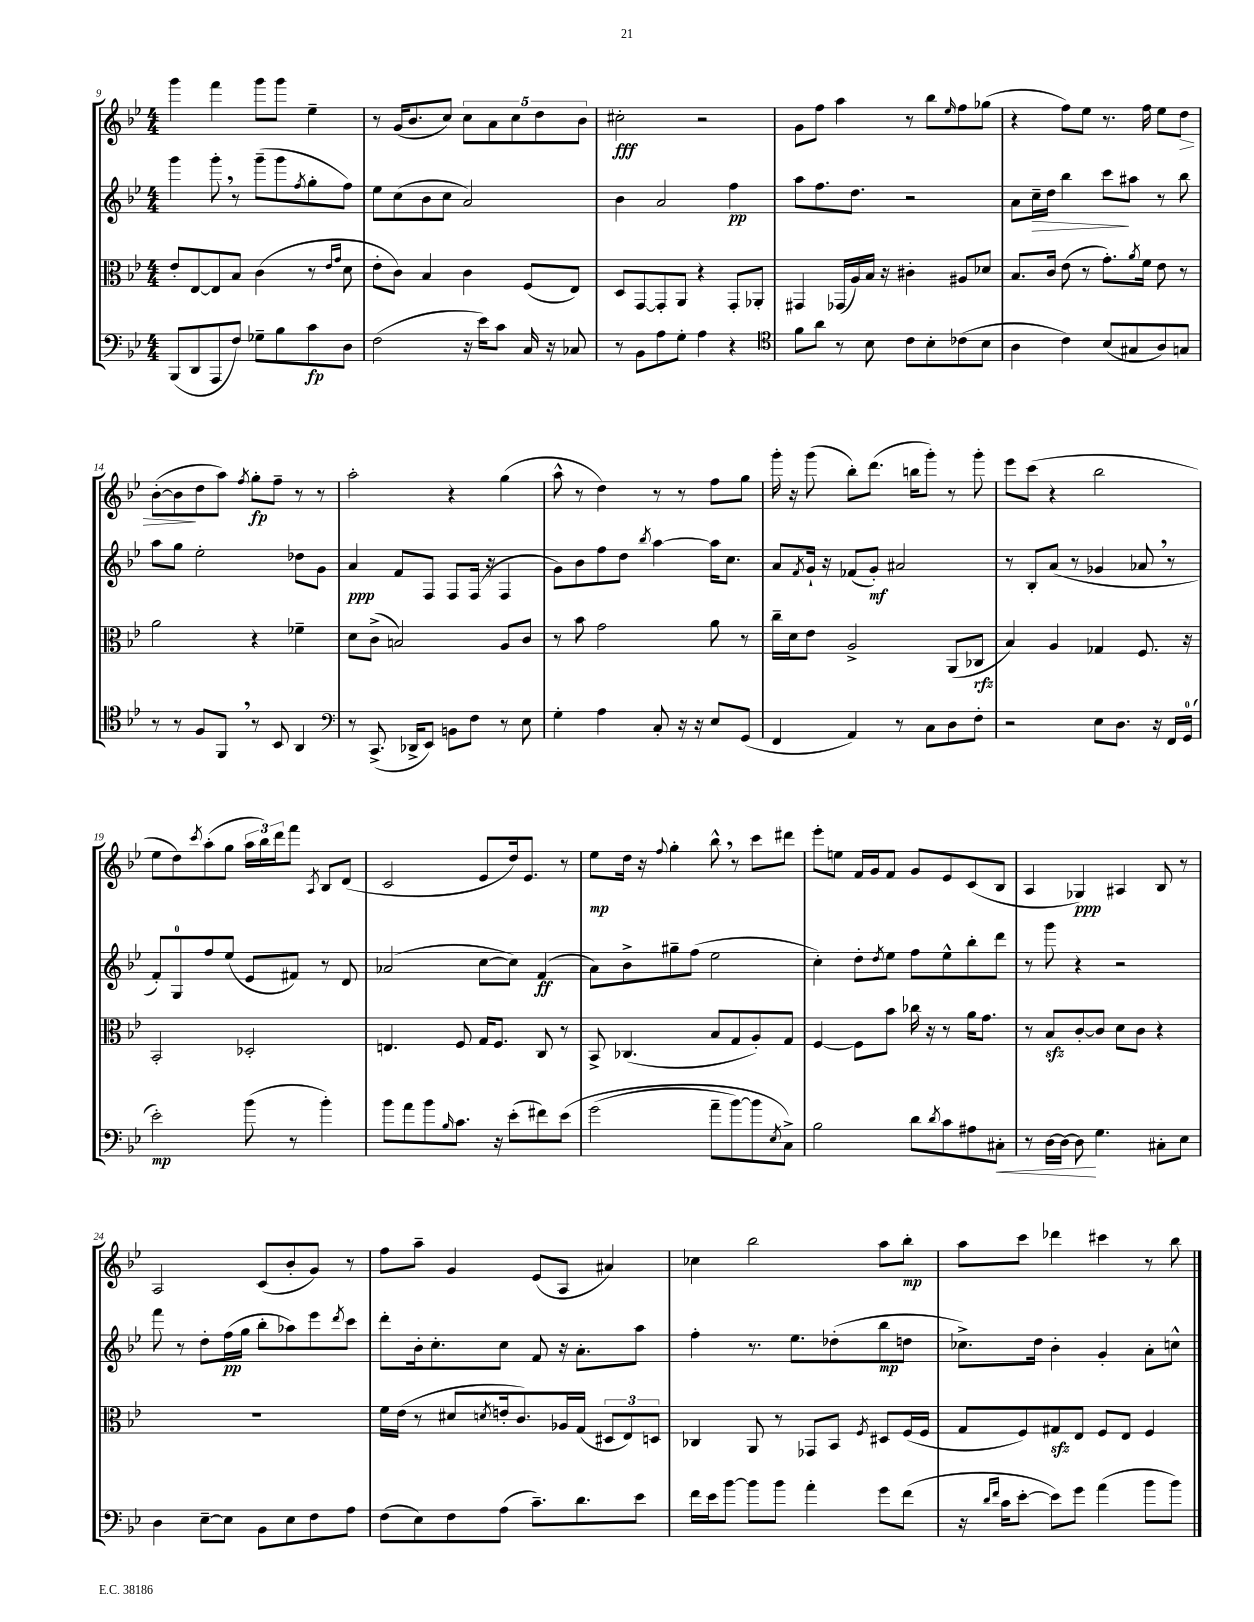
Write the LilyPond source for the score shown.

<<
\new StaffGroup <<
\new Staff = "s0" {
    \clef treble \key bes \major \numericTimeSignature \time 4/4
    g'''4 f'''4 g'''8 g'''8 ees''4-- |
    r8 g'16( bes'8. c''8) \tuplet 5/4 { c''8 a'8 c''8 d''8 bes'8 } |
    cis''2-.\fff r2 |
    g'8 f''8 a''4 r8 bes''8 \grace { ees''16 } f''8 ges''8( |
    r4 f''8) ees''8 r8. f''16 ees''8 d''8\> |
    bes'8~-.( bes'8\! d''8 a''8) \acciaccatura { f''8 } g''8-.\fp f''8-- r8 r8 |
    a''2-. r4 g''4( |
    a''8-^ r8 d''4) r8 r8 f''8 g''8 |
    g'''16-. r16 g'''8( bes''8-.) d'''8.( b''16 g'''8-.) r8 g'''8-. |
    ees'''8 c'''8( r4 bes''2 |
    ees''8 d''8) \acciaccatura { c'''8 } a''8-.( g''8 \tuplet 3/2 { a''16 bes''16) d'''16 } f'''8 \acciaccatura { a8 } bes8 d'8( |
    c'2 ees'8 d''16) ees'8. r8 |
    ees''8\mp d''16 r16 \appoggiatura { f''8 } g''4-. bes''8-^ \breathe r8 c'''8 dis'''8 |
    ees'''8-. e''8 f'16 g'16 f'8 g'8 ees'8 c'8( bes8 |
    a4 ges4\ppp) ais4 bes8 r8 |
    a2 c'8( bes'8-. g'8) r8 |
    f''8 a''8-- g'4 ees'8( a8 ais'4) |
    ces''4 bes''2 a''8 bes''8-.\mp |
    a''8 c'''8 des'''4 cis'''4 r8 bes''8 \bar "|." |
}
\new Staff = "s1" {
    \clef treble \key bes \major \numericTimeSignature \time 4/4
    g'''4 g'''8-. \breathe r8 g'''8--( g'''8 \acciaccatura { f''8 } g''8-. f''8) |
    ees''8 c''8( bes'8 c''8 a'2) |
    bes'4 a'2 f''4\pp |
    a''8 f''8. d''8. r2 |
    a'8 c''16--\> d''16 bes''4 c'''8\! ais''8 r8 bes''8 |
    a''8 g''8 ees''2-. des''8 g'8 |
    a'4\ppp f'8 f8 f8 f16( r16 f4 |
    g'8) bes'8 f''8 d''8 \acciaccatura { bes''8 } a''4~ a''16 c''8. |
    a'8 \acciaccatura { f'8 } g'16-! r16 fes'8( g'8-.\mf) ais'2 |
    r8 bes8-. a'8( r8 ges'4 aes'8 \breathe r8 |
    f'8-.) g8-0 f''8 ees''8( ees'8 fis'8) r8 d'8 |
    aes'2( c''8~ c''8) f'4\ff( |
    a'8) bes'8-> gis''8-- f''8( ees''2 |
    c''4-.) d''8-. \acciaccatura { d''8 } ees''8 f''8 ees''8-^ bes''8-. d'''8 |
    r8 g'''8 r4 r2 |
    f'''8 r8 d''8-. f''16\pp( g''16 bes''8-. aes''8) ees'''8 \acciaccatura { d'''8 } c'''8 |
    d'''8-. bes'16-. c''8.-. c''8 f'8 r16 a'8.-. a''8 |
    f''4-. r8. ees''8. des''8-.( bes''8\mp d''8 |
    ces''8.->) d''16 bes'4-. g'4-. a'8-. c''8-^ \bar "|." |
}
\new Staff = "s2" {
    \clef alto \key bes \major \numericTimeSignature \time 4/4
    ees'8-. ees8~ ees8 bes8 c'4( r8 \grace { ees'16 g'16 } d'8 |
    ees'8-. c'8) bes4 c'4 f8( ees8) |
    d8 g,8~ g,8-. a,8 r4 g,8-. aes,8-. |
    gis,4 ges,16( a16) bes16 r16 cis'4-. ais8 des'8 |
    bes8. c'16 ees'8( r8 g'8.-.) \acciaccatura { a'8 } f'16 ees'8 r8 |
    a'2 r4 fes'4-- |
    d'8 c'8->( b2) a8 c'8 |
    r8 bes'8 g'2 a'8 r8 |
    c''16-- d'16 ees'8 a2-> a,8( ces8\rfz |
    bes4) a4 ges4 f8. r16 |
    bes,2-. des2-. |
    e4. f8 g16 f8. c8 r8 |
    bes,8-> ces4.( bes8 g8 a8-.) g8 |
    f4~ f8 bes'8 ces''16 r16 r8 a'16 g'8. |
    r8 bes8\sfz c'8~-. c'8 d'8 c'8 r4 |
    R1 |
    f'16 ees'16( r8 dis'8 \acciaccatura { d'8 } e'16-. c'8.) aes16 g16( \tuplet 3/2 { dis8 ees8) d8 } |
    ces4 a,8 r8 ges,8 bes,8 \acciaccatura { f8 } dis8 f16( f16 |
    g8 f8) gis8\sfz ees8 f8 ees8 f4 \bar "|." |
}
\new Staff = "s3" {
    \clef bass \key bes \major \numericTimeSignature \time 4/4
    bes,,8( d,8 a,,8 f8) ges8-- bes8 c'8\fp d8 |
    f2( r16 ees'16) c'8 c16 r16 ces8 |
    r8 bes,8 a8 g8-. a4 r4 |
    \clef tenor f'8 a'8 r8 bes8 c'8 bes8-. ces'8( bes8 |
    a4 c'4) bes8( gis8 a8) g8 |
    r8 r8 f8 f,8 \breathe r8 bes,8 a,4 |
    \clef bass r8 c,8.->( des,16-> ees,8) b,8 f8 r8 ees8 |
    g4-. a4 c8-. r16 r16 ees8 g,8( |
    f,4 a,4) r8 c8 d8 f8-. |
    r2 ees8 d8. r16 f,16 g,16-0( |
    ees'2-.\mp) bes'8( r8 bes'4-.) |
    bes'8 a'8 bes'8 \grace { bes16 } c'8. r16 ees'8-.( fis'8) ees'8\( |
    g'2( a'8-- bes'8~) bes'8 \acciaccatura { ees8 } c8->\) |
    bes2 d'8 \acciaccatura { d'8 } c'8 ais8 cis8-.\< |
    r8 d16~ d16~ d8\! g4. cis8-. ees8 |
    d4 ees8~-- ees8 bes,8 ees8 f8 a8 |
    f8( ees8) f8 a8( c'8.--) d'8. ees'8 |
    f'16 ees'16 bes'8~ bes'8 bes'8 a'4-. g'8 f'8( |
    r16 \grace { d'16 f'16 } c'16 ees'8~-. ees'8) g'8 a'4( bes'8 bes'8) \bar "|." |
}
>>
>>
\layout { \context { \Score currentBarNumber = #9 } }
